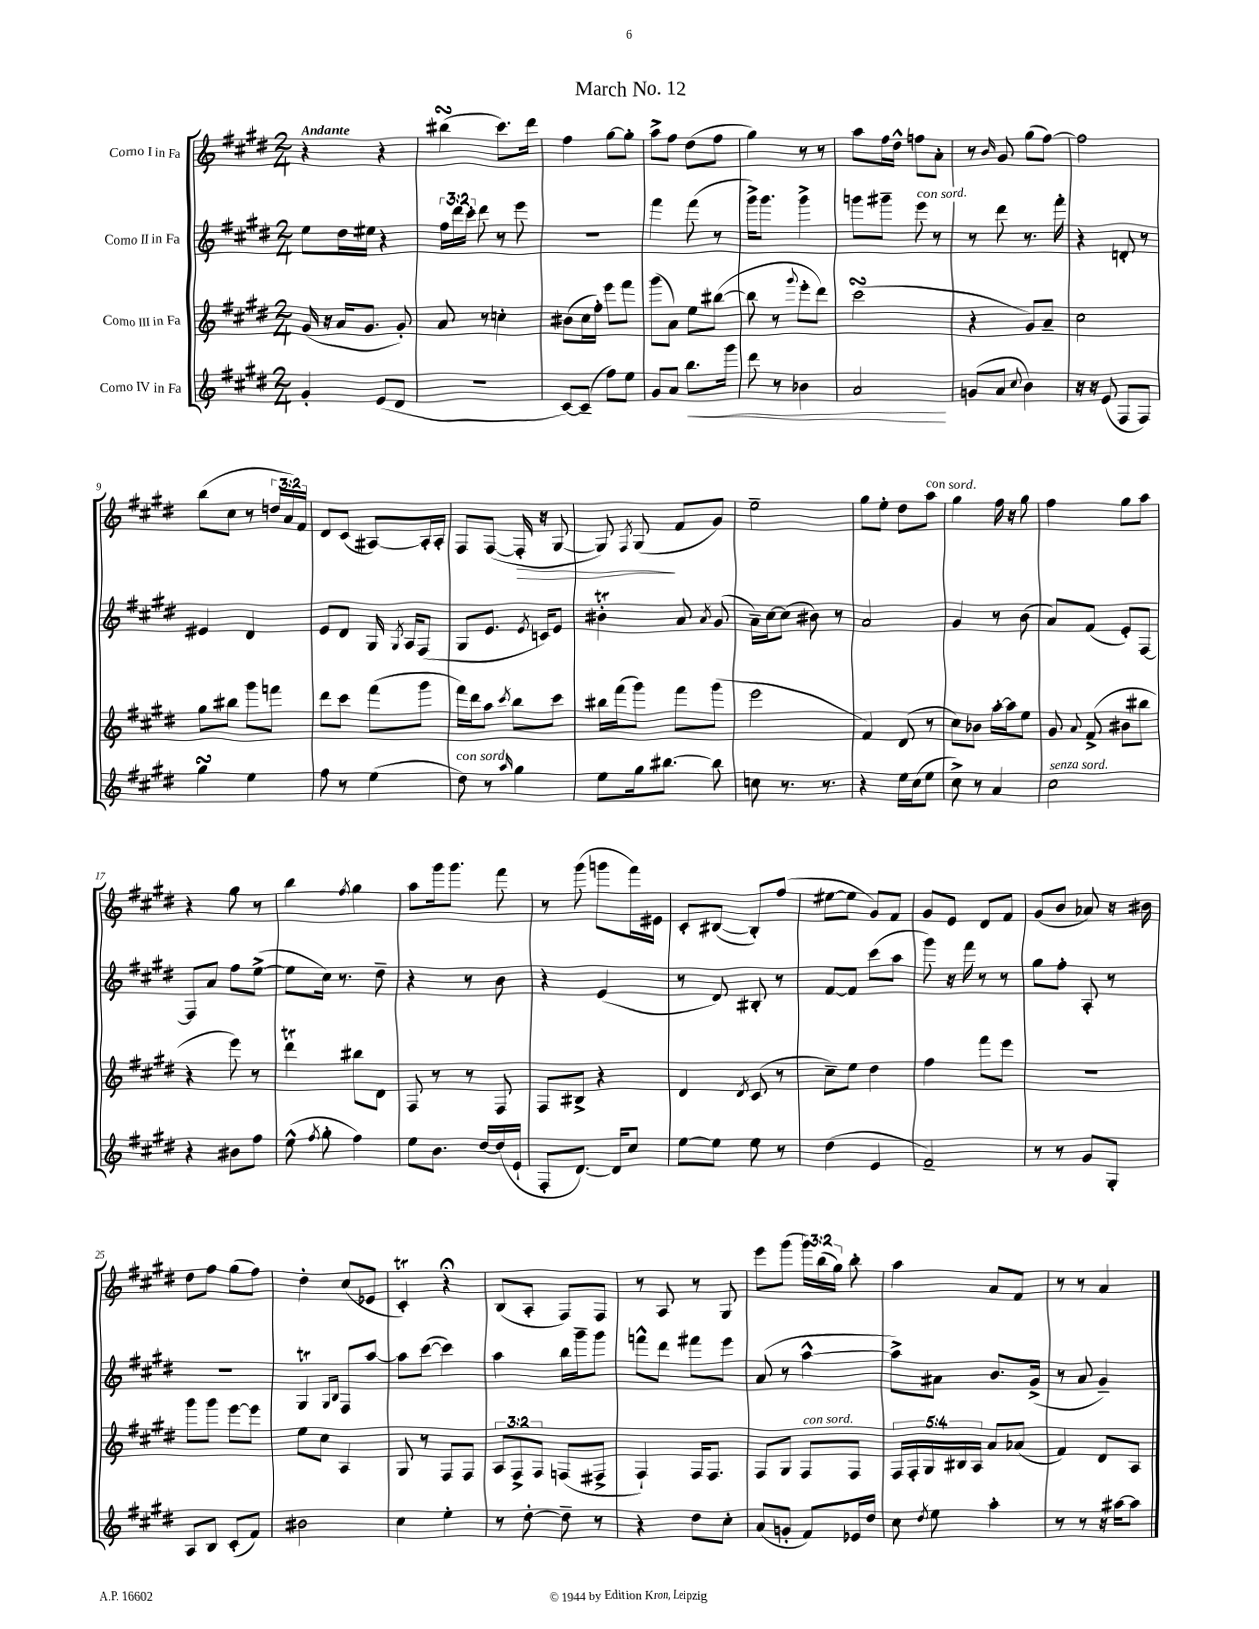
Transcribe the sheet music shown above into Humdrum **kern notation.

**kern	**dynam	**kern	**kern	**kern	**dynam
*part4	*part4	*part3	*part2	*part1	*part1
*staff4	*staff4	*staff3	*staff2	*staff1	*staff1
*I"Corno IV in Fa	*	*I"Corno III in Fa	*I"Corno II in Fa	*I"Corno I in Fa	*
*clefG2	*	*clefG2	*clefG2	*clefG2	*
*k[f#c#g#d#]	*	*k[f#c#g#d#]	*k[f#c#g#d#]	*k[f#c#g#d#]	*
*M2/4	*	*M2/4	*M2/4	*M2/4	*
=1	=1	=1	=1	=1	=1
!	!	!	!	!LO:TX:a:B:t=Andante	!
4g#'/	.	(16g#/	8ee\L	4r	.
.	.	16r	.	.	.
.	.	16a/KL	16dd#\L	.	.
.	.	8.g#/J	16ee#X\JJ	.	.
(8e/L	.	.	4r	4r	.
8d#/J	.	8g#'/)	.	.	.
=2	=2	=2	=2	=2	=2
2r	.	8a/	24ff#\LL	(4bb#XsSsS\	.
.	.	.	24ddd#\	.	.
.	.	.	24ccc#'\JJ	.	.
.	.	8r	8ddd#\	.	.
.	.	4ccn'\	8r	8.ccc#\L)	.
.	.	.	8eee\	.	.
.	.	.	.	16ddd#\Jk	.
=3	=3	=3	=3	=3	=3
[8c#/L)	.	(8b#X\L	2r	4ff#\	.
(8c#~/J]	.	16cc#\L	.	.	.
.	.	16ff#'\JJ)	.	.	.
8ff#\L)	.	8eee\L	.	[8gg#\L	.
8ee\J	.	8fff#\J	.	8gg#'\J]	.
=4	=4	=4	=4	=4	=4
8g#/L	.	(8ggg#\L	4fff#\	8aa^\L	.
8a/J	.	8a\J)	.	8ff#\J	.
!	!LO:HP:b	!	!	!	!
8.bb\L	<	8ee\L	(8fff#\	(8dd#\L	.
.	.	([8bb#X\J	8r	8ff#\J	.
16ggg#\Jk	.	.	.	.	.
=5	=5	=5	=5	=5	=5
8ddd#\	.	8bb#\]	16ggg#^\KL)	4gg#\)	.
.	.	.	8.ggg#\J	.	.
8r	.	8r	.	.	.
.	.	8qqggg#/	.	.	.
4b-X\	.	8eee'\L	4ggg#^\	8r	.
.	.	8ddd#\J)	.	8r	.
=6	=6	=6	=6	=6	=6
2a/	.	(2ccc#sSSS\	8gggn\L	8aa\L	.
.	.	.	8ggg#X~\J	16ff#\L	.
.	.	.	.	16dd#^^\JJ	.
!	!	!	!LO:TX:a:i:t=con sord.	!	!
.	.	.	8eee\	8ffn\L	.
.	.	.	8r	8a'\J	.
.	[	.	.	.	.
=7	=7	=7	=7	=7	=7
(8gn/L	.	4r	8r	8r	.
.	.	.	.	16qqb/	.
8a/J	.	.	8ddd#\	8g#/	.
8qqcc#/	.	.	.	.	.
4b\)	.	8g#/L)	8.r	(8gg#\L	.
.	.	8a~/J	.	[8ff#\J)	.
.	.	.	16fff#'\	.	.
=8	=8	=8	=8	=8	=8
16r	.	2cc#\	4r	2ff#\]	.
16r	.	.	.	.	.
(8e/	.	.	.	.	.
8F#/L	.	.	8dn'/	.	.
8F#/J)	.	.	8r	.	.
!!LO:LB:g=z
=9	=9	=9	=9	=9	=9
4gg#sSsS\	.	8gg#\L	4e#X/	(8bb\L	.
.	.	8bb#X\J	.	8cc#\J	.
4ee\	.	8ggg#\L	4d#/	8r	.
.	.	8fffn\J	.	24ddn/LL	.
.	.	.	.	24a/)	.
.	.	.	.	24f#/JJ	.
=10	=10	=10	=10	=10	=10
8ff#\	.	8ddd#\L	8e/L	8d#/L	.
8r	.	8ccc#\J	8d#/J	(8c#/J	.
(4ee\	.	(8fff#\L	16G#/	[8A#X/L)	.
.	.	.	8qG#/	.	.
.	.	.	16A/KL	.	.
.	.	8ggg#\J	(8F#/J	16A#'/L]	.
.	.	.	.	16A#'/JJ	.
=11	=11	=11	=11	=11	=11
!LO:TX:a:i:t=con sord.	!	!	!	!	!
8dd#\)	.	16fff#\LL)	8G#/L	8F#/L	.
.	.	16ddd#\J	.	.	.
8r	.	8aa\J	8.e/J	([8F#/J	.
16qqaa/	.	8qccc#/	.	.	.
!	!	!	!	!	!LO:HP:b
4gg#\	.	8bb\L	.	16F#'/]	>
.	.	.	8qe/	.	.
.	.	.	16cn/KL)	16r	.
.	.	8ccc#\J	8e/J	[8G#/	.
=12	=12	=12	=12	=12	=12
8ee\L	.	16bb#X\LL	4b#Xt'\	8G#/])	.
.	.	(16fff#\J	.	.	.
.	.	.	.	8qF#/	.
16gg#\k	.	8ggg#\J)	.	(8G#/	.
[8.bb#X\J	.	.	.	.	.
.	.	8fff#\L	8a/	8f#/L	]
.	.	.	8qa/	.	.
8bb#\]	.	(8ggg#\J	(8g#/	8g#/J)	.
=13	=13	=13	=13	=13	=13
8ccn\	.	2eee\	16a~\LL)	2ee~\	.
.	.	.	[16cc#\J	.	.
8.r	.	.	(8cc#\J]	.	.
.	.	.	8b#X\)	.	.
8.r	.	.	.	.	.
.	.	.	8r	.	.
=14	=14	=14	=14	=14	=14
4r	.	4f#/)	2a/	8gg#\L	.
.	.	.	.	8ee'\J	.
16ee\LL	.	(8d#/	.	8dd#\L	.
(16cc#\J	.	.	.	.	.
!	!	!	!	!LO:TX:a:i:t=con sord.	!
8ee\J	.	8r	.	8aa\J	.
=15	=15	=15	=15	=15	=15
8cc#^\)	.	8cc#\L)	4g#/	4gg#\	.
8r	.	8b-X\J	.	.	.
4a/	.	[16aa'\LL	8r	16ff#\	.
.	.	16aa\J]	.	16r	.
.	.	8ee\J	(8b\	8gg#\	.
=16	=16	=16	=16	=16	=16
!LO:TX:a:i:t=senza sord.	!	!	!	!	!
2cc#\	.	8g#/	8a/L)	4ff#\	.
.	.	8qqa/	.	.	.
.	.	(8f#^/	(8f#/J	.	.
.	.	8b#X\L	8e'/L)	8gg#\L	.
.	.	8bb#X\J	[8F#/J	8aa\J	.
!!LO:LB:g=z
=17	=17	=17	=17	=17	=17
4r	.	4r	8F#/L]	4r	.
.	.	.	8a/J	.	.
8b#X\L	.	8eee\)	8ff#\L	8gg#\	.
8ff#\J	.	8r	([8ee^\J	8r	.
=18	=18	=18	=18	=18	=18
(8ee^^\	.	4ddd#t\	8ee\L]	4bb\	.
8qff#/	.	.	.	.	.
8gg#'\	.	.	16cc#\Jk)	.	.
.	.	.	8.r	.	.
.	.	.	.	8qff#/	.
4ff#\)	.	8bb#X\L	.	4gg#\	.
.	.	8d#\J	8dd#~\	.	.
=19	=19	=19	=19	=19	=19
8ee\L	.	8F#/	4r	8aa\L	.
8.b\J	.	8r	.	16ggg#\k	.
.	.	.	.	8.ggg#\J	.
.	.	8r	8r	.	.
[16dd#/LL	.	.	.	.	.
(16dd#/]	.	8F#/	8b\	8fff#\	.
16e`/JJ	.	.	.	.	.
=20	=20	=20	=20	=20	=20
8F#'/L	.	8F#/L	4r	8r	.
[8.d#/J)	.	8B#X^/J	.	(8ggg#\	.
.	.	4r	(4e/	8gggn\L	.
16d#/KL]	.	.	.	.	.
8cc#/J	.	.	.	16fff#\L)	.
.	.	.	.	16e#X\JJ	.
=21	=21	=21	=21	=21	=21
[8ee\L	.	4d#/	8r	8c#'/L	.
8ee\J]	.	.	8d#/)	([8B#X/J	.
.	.	8qd#/	.	.	.
8ee\	.	(8c#/	8B#X'/	8B#'/L])	.
8r	.	8r	8r	(8ff#/J	.
=22	=22	=22	=22	=22	=22
(4dd#\	.	8cc#~\L)	[8f#/L	[8ee#X\L	.
.	.	8ee\J	8f#/J]	8ee#\J]	.
4e/	.	4dd#\	(8ccc#\L	8g#/L)	.
.	.	.	8aa\J	8f#/J	.
=23	=23	=23	=23	=23	=23
2f#~/)	.	4ff#\	8ggg#\)	8g#/L	.
.	.	.	16r	8e/J	.
.	.	.	16fff#\	.	.
.	.	8fff#\L	8r	8d#/L	.
.	.	8eee\J	8r	8f#/J	.
=24	=24	=24	=24	=24	=24
8r	.	2r	8gg#\L	(8g#/L	.
8r	.	.	8ff#'\J	8b/J	.
8g#/L	.	.	8A'/	8a-X/)	.
8G#'/J	.	.	8r	16r	.
.	.	.	.	16b#X\	.
!!LO:LB:g=z
=25	=25	=25	=25	=25	=25
8A/L	.	8ggg#\L	2r	8dd#\L	.
8B/J	.	8ggg#\J	.	8ff#\J	.
(8c#'/L	.	[8eee\L	.	(8gg#\L	.
8f#/J)	.	8eee\J]	.	8ff#\J)	.
=26	=26	=26	=26	=26	=26
2b#X\	.	8ee\L	4G#t/	4dd#'\	.
.	.	8cc#\J	.	.	.
.	.	.	16qqG#/LL	.	.
.	.	.	16qqB/JJ	.	.
.	.	4A/	8F#/L	(8cc#/L	.
.	.	.	[8aa/J	8e-X/J	.
=27	=27	=27	=27	=27	=27
4cc#\	.	8G#/	8aa\L]	4c#T'/)	.
.	.	8r	([8ccc#\J	.	.
4ee'\	.	8F#/L	4ccc#\])	4r;<	.
.	.	8F#/J	.	.	.
=28	=28	=28	=28	=28	=28
8r	.	12A/L	4aa\	(8B/L	.
.	.	12F#^/	.	.	.
[8dd#'\	.	.	.	8A'/J	.
.	.	12F#/J	.	.	.
8dd#~\]	.	(8Fn/L	16bb\LL	8F#/L)	.
.	.	.	16ggg#~\J	.	.
8r	.	8F#X^/J	8ggg#\J	8F#/J	.
=29	=29	=29	=29	=29	=29
4r	.	4F#`/)	8fffn^^\L	8r	.
.	.	.	8ddd#\J	8A/	.
8dd#\L	.	16F#/KL	8fff#X\L	8r	.
.	.	8.F#/J	.	.	.
8cc#'\J	.	.	8eee\J	8G#/	.
=30	=30	=30	=30	=30	=30
(8a/L	.	8F#/L	(8a/	8eee\L	.
8gn'/J	.	8G#/J	8r	(8ggg#\J	.
!	!	!LO:TX:a:i:t=con sord.	!	!	!
8f#/L)	.	8F#/L	[4aa^^\	24ggg#\LL)	.
.	.	.	.	(24bb\	.
.	.	.	.	24gg#\JJ)	.
16e-X/L	.	8F#/J	.	8bb'\	.
16dd#/JJ	.	.	.	.	.
=31	=31	=31	=31	=31	=31
8cc#\	.	20F#/LL	8aa^\L])	4aa\	.
.	.	20F#'/	.	.	.
.	.	20G#/	.	.	.
8qdd#/	.	.	.	.	.
8ee\	.	.	8a#X\J	.	.
.	.	20B#X/	.	.	.
.	.	20A/JJ	.	.	.
4aa'\	.	8a/L	8.b/L	8a/L	.
.	.	(8a-X/J	.	8f#/J	.
.	.	.	(16g#^/Jk	.	.
=32	=32	=32	=32	=32	=32
8r	.	4f#/)	8r	8r	.
8r	.	.	8a/	8r	.
16r	.	8d#/L	4g#~/)	4a/	.
[16aa#X\KL	.	.	.	.	.
8aa#\J]	.	8A/J	.	.	.
==	==	==	==	==	==
*-	*-	*-	*-	*-	*-
